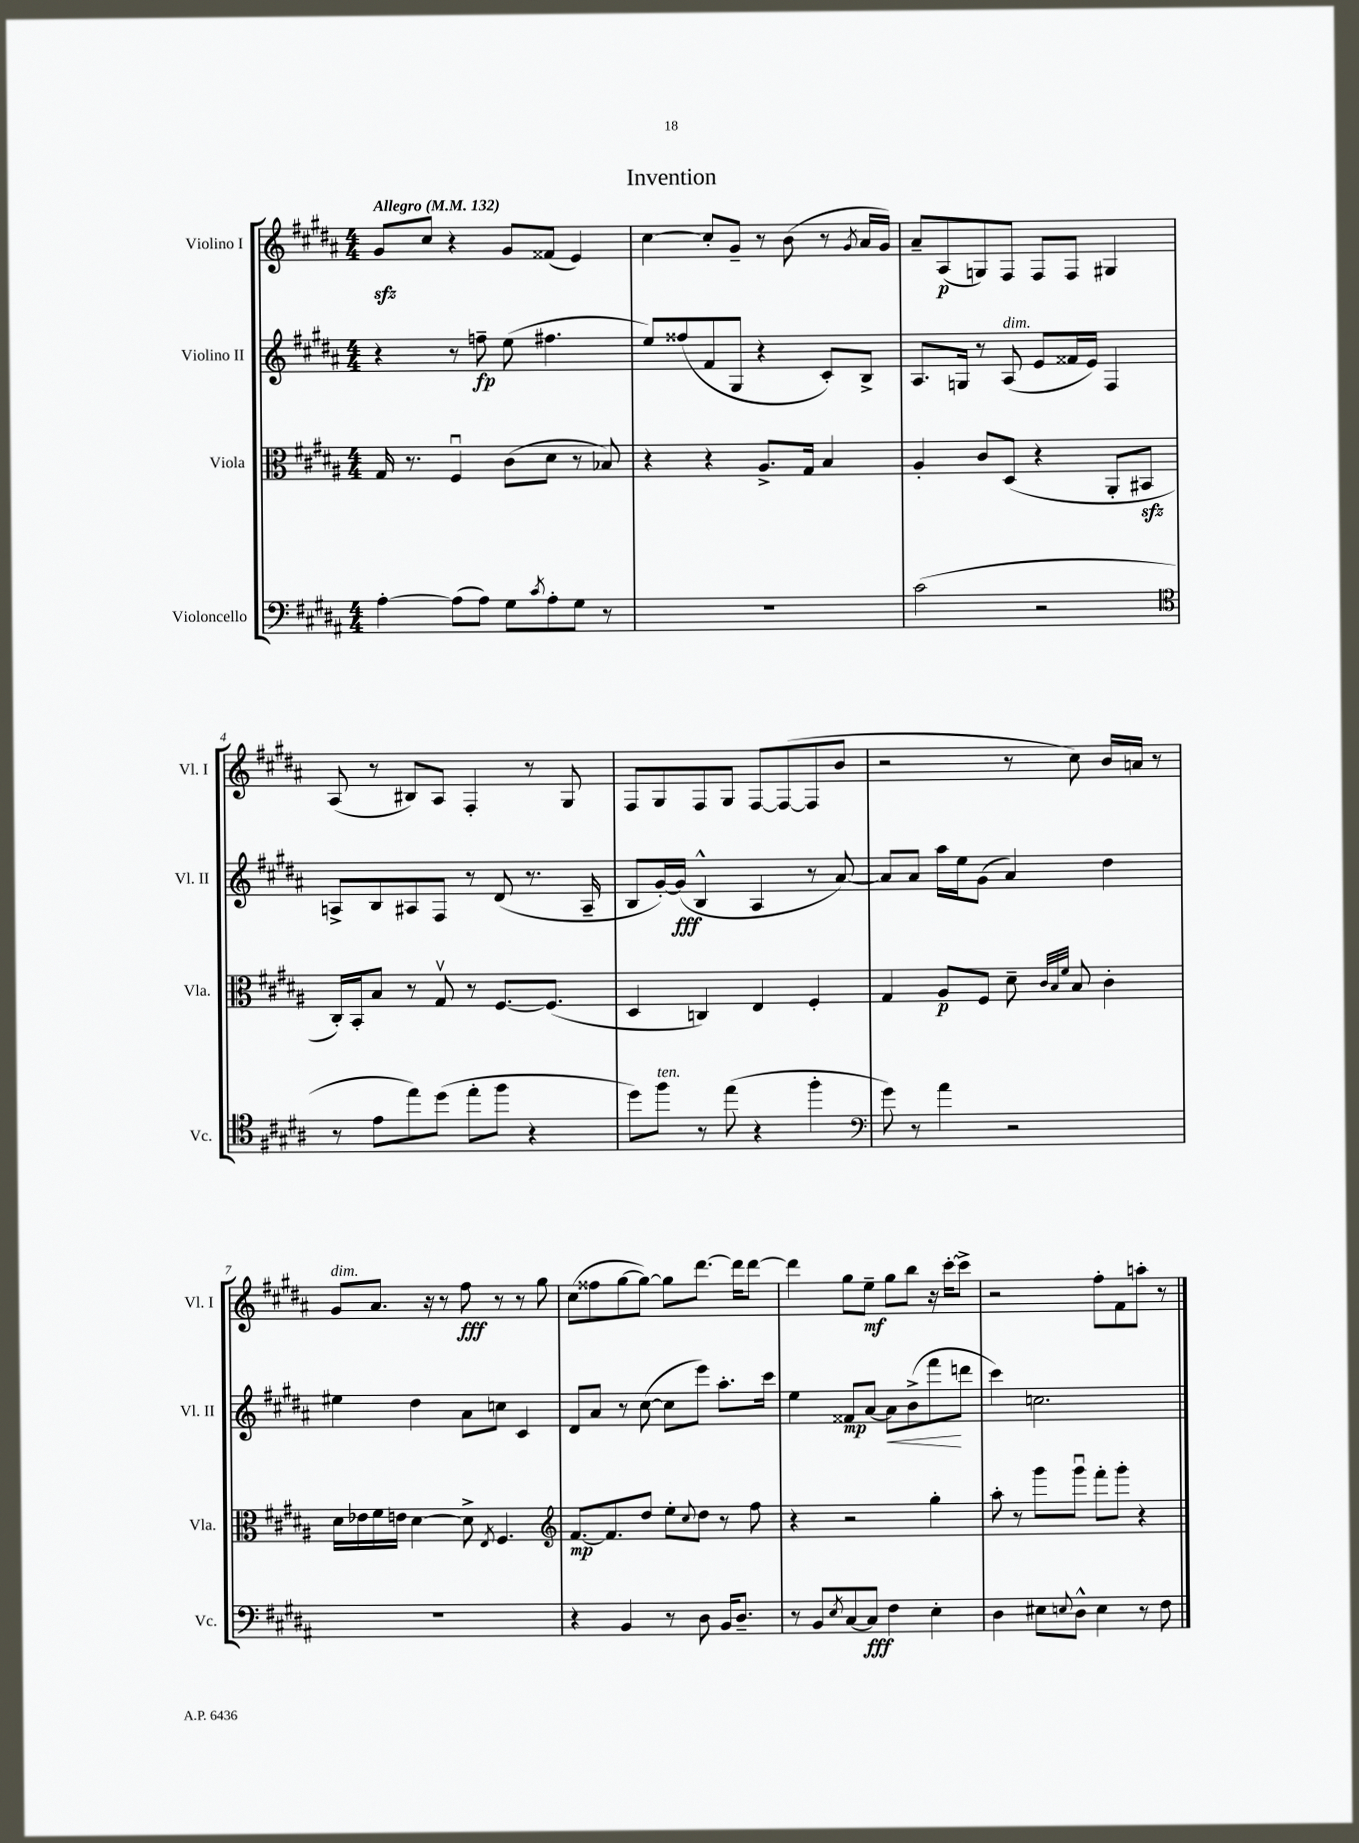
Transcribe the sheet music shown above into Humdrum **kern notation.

**kern	**dynam	**kern	**dynam	**kern	**dynam	**kern	**dynam
*part4	*part4	*part3	*part3	*part2	*part2	*part1	*part1
*staff4	*staff4	*staff3	*staff3	*staff2	*staff2	*staff1	*staff1
*I"Violoncello	*	*I"Viola	*	*I"Violino II	*	*I"Violino I	*
*I'Vc.	*	*I'Vla.	*	*I'Vl. II	*	*I'Vl. I	*
*clefF4	*	*clefC3	*	*clefG2	*	*clefG2	*
*k[f#c#g#d#a#]	*	*k[f#c#g#d#a#]	*	*k[f#c#g#d#a#]	*	*k[f#c#g#d#a#]	*
*M4/4	*	*M4/4	*	*M4/4	*	*M4/4	*
*MM132	*	*MM132	*	*MM132	*	*MM132	*
=1	=1	=1	=1	=1	=1	=1	=1
!	!	!	!	!	!	!LO:TX:a:B:t=Allegro	!
[4A#'\	.	16G#/	.	4r	.	8g#zz/L	.
.	.	8.r	.	.	.	.	.
.	.	.	.	.	.	8cc#/J	.
(8A#\L]	.	4F#u/	.	8r	.	4r	.
8A#\J)	.	.	.	8ffn~\	fp	.	.
8G#\L	.	(8c#\L	.	(8ee\	.	8g#/L	.
8qc#/	.	.	.	.	.	.	.
8A#'\	.	8d#\J	.	4.ff#X\	.	(8f##X/J	.
8G#\J	.	8r	.	.	.	4e/)	.
8r	.	8B-X/)	.	.	.	.	.
=2	=2	=2	=2	=2	=2	=2	=2
1r	.	4r	.	8ee/L)	.	[4cc#\	.
.	.	.	.	(8ff##X/	.	.	.
.	.	4r	.	8f#/	.	8cc#'/L]	.
.	.	.	.	8G#/J	.	8g#~/J	.
.	.	8.A#^/L	.	4r	.	8r	.
.	.	.	.	.	.	(8b\	.
.	.	16G#/Jk	.	.	.	.	.
.	.	4B/	.	8c#'/L)	.	8r	.
.	.	.	.	.	.	8qg#/	.
.	.	.	.	8B^/J	.	16a#/LL	.
.	.	.	.	.	.	16g#/JJ)	.
=3	=3	=3	=3	=3	=3	=3	=3
(2c#\	.	4A#'/	.	8.A#/L	.	8a#~/L	.
.	.	.	.	.	.	(8A#/	p
.	.	.	.	16Gn/Jk	.	.	.
.	.	8c#/L	.	8r	.	8Gn/)	.
!	!	!	!	!LO:TX:a:i:t=dim.	!	!	!
.	.	(8D#/J	.	(8A#/	.	8F#/J	.
2r	.	4r	.	8e/L	.	8F#/L	.
.	.	.	.	16f##X/L	.	8F#/J	.
.	.	.	.	16e/JJ)	.	.	.
.	.	8AA#'/L	.	4F#/	.	4G#X/	.
.	.	8BB#Xzz/J	.	.	.	.	.
!!LO:LB:g=z
=4	=4	=4	=4	=4	=4	=4	=4
*clefC4	*	*	*	*	*	*	*
8r	.	16C#'/LL)	.	8An^/L	.	(8A#/	.
.	.	16BB'/J	.	.	.	.	.
8e\L	.	8B/J	.	8B/	.	8r	.
8ee\)	.	8r	.	8A#X/	.	8B#X/L)	.
(8dd#\J	.	8G#v/	.	8F#/J	.	8A#/J	.
8ee'\L	.	8r	.	8r	.	4F#'/	.
8ff#\J	.	[8.F#/L	.	(8d#/	.	.	.
4r	.	.	.	8.r	.	8r	.
.	.	(8.F#/J]	.	.	.	.	.
.	.	.	.	.	.	8G#/	.
.	.	.	.	16A#~/	.	.	.
=5	=5	=5	=5	=5	=5	=5	=5
8dd#\L)	.	4D#/	.	8B/L	.	8F#/L	.
!LO:TX:a:i:t=ten.	!	!	!	!	!	!	!
8ff#\J	.	.	.	[16g#'/L)	.	8G#/	.
.	.	.	.	(16g#/JJ]	fff	.	.
8r	.	4Cn/)	.	4B^^/	.	8F#/	.
(8ee\	.	.	.	.	.	8G#/J	.
4r	.	4E/	.	4A#/	.	[8F#/L	.
.	.	.	.	.	.	(8F#/_	.
4ff#'\	.	4F#'/	.	8r	.	8F#/]	.
.	.	.	.	[8a#/)	.	8b/J	.
=6	=6	=6	=6	=6	=6	=6	=6
*clefF4	*	*	*	*	*	*	*
8g#\)	.	4G#/	.	8a#/L]	.	2r	.
8r	.	.	.	8a#/J	.	.	.
4a#\	.	8A#/L	p	16aa#\LL	.	.	.
.	.	.	.	16ee\J	.	.	.
.	.	8F#/J	.	(8g#\J	.	.	.
2r	.	8d#~\	.	4a#/)	.	8r	.
.	.	32qqc#/LLL	.	.	.	.	.
.	.	32qqB/	.	.	.	.	.
.	.	32qqf#/JJJ	.	.	.	.	.
.	.	8B/	.	.	.	8cc#\)	.
.	.	4c#'\	.	4dd#\	.	16b/LL	.
.	.	.	.	.	.	16an/JJ	.
.	.	.	.	.	.	8r	.
!!LO:LB:g=z
=7	=7	=7	=7	=7	=7	=7	=7
!	!	!	!	!	!	!LO:TX:a:i:t=dim.	!
1r	.	16d#\LL	.	4ee#X\	.	8g#/L	.
.	.	16e-X\	.	.	.	.	.
.	.	16f#\	.	.	.	8.a#/J	.
.	.	16en\JJ	.	.	.	.	.
.	.	[4d#\	.	4dd#\	.	.	.
.	.	.	.	.	.	16r	.
.	.	.	.	.	.	8r	.
.	.	8d#^\]	.	8a#\L	.	8ff#\	fff
.	.	8qE/	.	.	.	.	.
.	.	4.F#/	.	8ccn\J	.	8r	.
.	.	.	.	4c#/	.	8r	.
.	.	.	.	.	.	8gg#\	.
=8	=8	=8	=8	=8	=8	=8	=8
*	*	*clefG2	*	*	*	*	*
4r	.	[8.f#/L	mp	8d#/L	.	(8cc#\L	.
.	.	.	.	8a#/J	.	8ff##X\	.
.	.	8.f#/]	.	.	.	.	.
4BB/	.	.	.	8r	.	[8gg#\	.
.	.	8dd#/J	.	([8cc#\	.	8gg#\J_)	.
8r	.	8ee'\L	.	8cc#\L]	.	8gg#\L]	.
.	.	8qqcc#/	.	.	.	.	.
8D#\	.	8dd#\J	.	8eee\J)	.	[8.ddd#\J	.
16BB/KL	.	8r	.	8.aa#'\L	.	.	.
8.D#~/J	.	.	.	.	.	16ddd#\KL]	.
.	.	8ff#\	.	.	.	[8ddd#\J	.
.	.	.	.	16ccc#\Jk	.	.	.
=9	=9	=9	=9	=9	=9	=9	=9
8r	.	4r	.	4ee\	.	4ddd#\]	.
8BB/L	.	.	.	.	.	.	.
8qE/	.	.	.	.	.	.	.
[8C#/	.	2r	.	8f##X/L	mp	8gg#\L	.
8C#/J]	fff	.	.	[8a#/J	.	8ee~\J	mf
!	!	!	!	!	!LO:HP:b	!	!
4F#\	.	.	.	8a#\L]	<	8gg#\L	.
.	.	.	.	(8b^\	.	8bb\J	.
4E'\	.	4gg#'\	.	8fff#\	.	16r	.
.	.	.	.	.	.	[16ccc#'\KL	.
.	.	.	.	8dddn\J	[	8ccc#^\J]	.
=10	=10	=10	=10	=10	=10	=10	=10
4D#\	.	8aa#'\	.	4ccc#\)	.	2r	.
.	.	8r	.	.	.	.	.
8E#X\L	.	8ggg#\L	.	2.ccn\	.	.	.
8qqEn/	.	.	.	.	.	.	.
8D#^^\J	.	8ggg#u\J	.	.	.	.	.
4E\	.	8fff#'\L	.	.	.	8ff#'\L	.
.	.	8ggg#'\J	.	.	.	8f#\	.
8r	.	4r	.	.	.	8aan'\J	.
8F#\	.	.	.	.	.	8r	.
==	==	==	==	==	==	==	==
*-	*-	*-	*-	*-	*-	*-	*-
